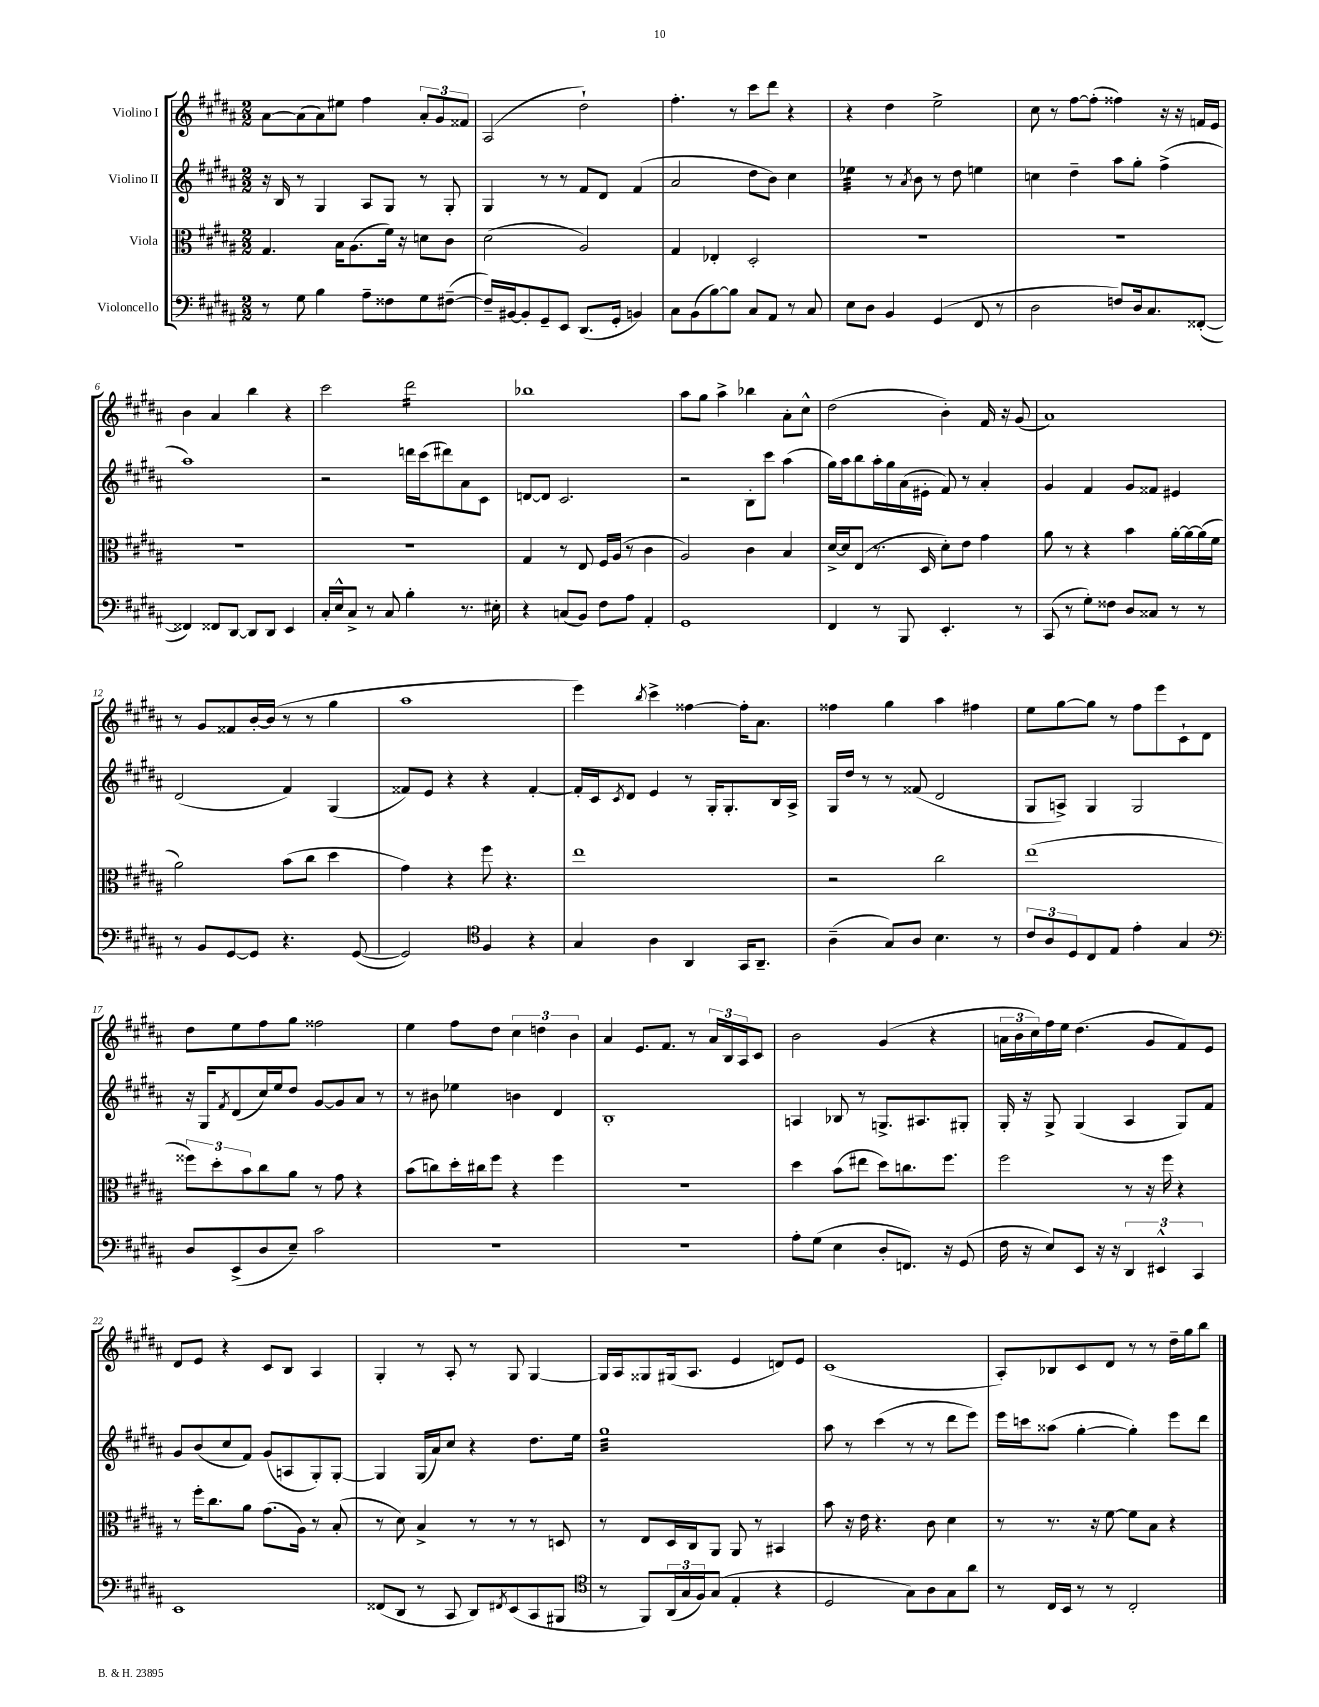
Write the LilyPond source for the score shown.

<<
\new StaffGroup <<
\new Staff = "s0" \with { instrumentName = "Violino I" } {
    \clef treble \key b \major \numericTimeSignature \time 2/2
    ais'8~ ais'8( ais'8) eis''8 fis''4 \tuplet 3/2 { ais'8-. gis'8 fisis'8 } |
    ais2( dis''2-!) |
    fis''4.-. r8 cis'''8 dis'''8 r4 |
    r4 dis''4 e''2-> |
    cis''8 r8 fis''8~ fis''8-.( fisis''4) r16 r16 f'16 e'16 |
    b'4 ais'4 b''4 r4 |
    cis'''2 dis'''2:16 |
    bes''1 |
    ais''8 gis''8 ais''4-> bes''4 ais'8-. cis''8-^ |
    dis''2( b'4-.) fis'16 r16 gis'8( |
    ais'1) |
    r8 gis'8 fisis'8 b'16~-. b'16( r8 r8 gis''4 |
    ais''1 |
    e'''4) \acciaccatura { b''8 } cis'''4-> fisis''4~ fisis''16-. ais'8. |
    fisis''4 gis''4 ais''4 fis''4 |
    e''8 gis''8~ gis''8 r8 fis''8 e'''8 cis'8-! dis'8 |
    dis''8 e''8 fis''8 gis''8 fisis''2 |
    e''4 fis''8 dis''8 \tuplet 3/2 { cis''4 d''4 b'4 } |
    ais'4 e'8. fis'8. r8 \tuplet 3/2 { ais'16 b16 ais16 } cis'8 |
    b'2 gis'4( r4 |
    \tuplet 3/2 { a'16 b'16 cis''16) } fis''16 e''16 dis''4.( gis'8 fis'8) e'8 |
    dis'8 e'8 r4 cis'8 b8 ais4 |
    gis4-. r8 ais8-. r8 gis8 gis4~ |
    gis16 ais16 gisis8 gis16( ais8. e'4 d'8) e'8 |
    cis'1( |
    ais8-.) bes8 cis'8 dis'8 r8 r8 dis''16-- gis''16 b''8 \bar "|." |
}
\new Staff = "s1" \with { instrumentName = "Violino II" } {
    \clef treble \key b \major \numericTimeSignature \time 2/2
    r16 b16 r8 gis4 ais8 gis8 r8 gis8-. |
    gis4 r8 r8 fis'8 dis'8 fis'4( |
    ais'2 dis''8 b'8) cis''4 |
    ees''4:32 r8 \acciaccatura { ais'8 } b'8 r8 dis''8 e''4 |
    c''4 dis''4-- ais''8 gis''8-. fis''4->( |
    ais''1) |
    r2 d'''16 cis'''16( dis'''8) ais'8 cis'8 |
    d'8~ d'8 cis'2. |
    r2 b8-. cis'''8 ais''4( |
    gis''16) ais''16 b''8 ais''16-. gis''16 ais'16( eis'16-. fis'8) r8 ais'4-. |
    gis'4 fis'4 gis'8 fisis'8 eis'4 |
    dis'2( fis'4) gis4( |
    fisis'8) e'8 r4 r4 fisis'4~-. |
    fisis'16-. cis'16 \acciaccatura { cis'8 } dis'8 e'4 r8 gis16-. gis8.-. b16 ais16-> |
    gis16 dis''16 r8 r8 fisis'8( dis'2 |
    gis8 a8->) gis4 gis2 |
    r16 gis16 \acciaccatura { fis'8 } dis'8( cis''16) e''16 dis''8 gis'8~ gis'8 ais'8 r8 |
    r8 bis'8 ees''4 b'4 dis'4 |
    b1-. |
    a4 bes8 r8 g8.-> ais8. gis8-. |
    gis16-. r16 gis8-> gis4( ais4 gis8) fis'8 |
    gis'8 b'8( cis''8 fis'8) gis'8( a8 gis8-.) gis8~-. |
    gis4 gis16( ais'16) cis''8 r4 dis''8. e''16 |
    gis''1:32 |
    ais''8 r8 cis'''4( r8 r8 dis'''8 e'''8) |
    e'''16 c'''16 aisis''8( gis''4~-. gis''4-.) e'''8 dis'''8 \bar "|." |
}
\new Staff = "s2" \with { instrumentName = "Viola" } {
    \clef alto \key b \major \numericTimeSignature \time 2/2
    gis4. b16 ais8.( fis'16) r16 d'8 cis'8 |
    dis'2( ais2) |
    gis4 ees4-. dis2-. |
    R1 |
    R1 |
    R1 |
    R1 |
    gis4 r8 e8 fis16 ais16( r8 cis'4 |
    ais2) cis'4 b4 |
    dis'16~-> dis'16 e8( r8. dis16 dis'8-.) e'8 gis'4 |
    ais'8 r8 r4 b'4 ais'16~-. ais'16~ ais'16( fis'16 |
    ais'2) b'8( cis''8 dis''4 |
    gis'4) r4 fis''8 r4. |
    e''1 |
    r2 cis''2 |
    e''1( |
    \tuplet 3/2 { fisis''8) dis''8-. b'8 } cis''8 ais'8 r8 gis'8 r4 |
    b'8( c''8) dis''16-. cis''16 fis''8 r4 fis''4 |
    R1 |
    dis''4 b'8( eis''8 dis''8) c''8. fis''8. |
    fis''2 r8 r16 fis''16 r4 |
    r8 fis''16-. cis''8. ais'8 gis'8.( ais16) r8 b8-.( |
    r8 dis'8) b4-> r8 r8 r8 d8 |
    r8 e8 dis16 cis16 ais,8 ais,8 r8 bis,4 |
    b'8 r16 e'16 r4. cis'8 dis'4 |
    r8 r8. r16 fis'8~ fis'8 b8 r4 \bar "|." |
}
\new Staff = "s3" \with { instrumentName = "Violoncello" } {
    \clef bass \key b \major \numericTimeSignature \time 2/2
    r8 gis8 b4 ais8-- fisis8 gis8 fis8~--( |
    fis16--) bis,16~ bis,8-. gis,8-- e,8 dis,8.( gis,16-. b,4) |
    cis8 b,8( b8~) b8 cis8 ais,8 r8 cis8 |
    e8 dis8 b,4 gis,4( fis,8 r8 |
    dis2 f8) dis16 cis8. fisis,8~-.( |
    fisis,4) fisis,8 dis,8~ dis,8 dis,8 e,4 |
    cis16-. e16-^ cis8-> r8 cis8 b4-. r8. eis16-. |
    r4 c8( b,8) fis8 ais8 ais,4-. |
    gis,1 |
    fis,4 r8 b,,8 e,4.-. r8 |
    cis,8( r8 gis8-.) fisis8 dis8 cisis8 r8 r8 |
    r8 b,8 gis,8~ gis,8 r4. gis,8~( |
    gis,2) \clef tenor fis4 r4 |
    gis4 ais4 ais,4 gis,16 ais,8.-- |
    ais4--( gis8) ais8 b4. r8 |
    \tuplet 3/2 { cis'8 ais8 dis8 } cis8 e8 e'4-. gis4 |
    \clef bass dis8 e,8->( dis8 e8--) cis'2 |
    r1 |
    R1 |
    ais8-. gis8( e4 dis8-. f,8.) r16 gis,8( |
    fis16 r16 e8) e,8 r16 r16 \tuplet 3/2 { dis,4 eis,4-^ cis,4 } |
    e,1 |
    fisis,8( dis,8 r8 cis,8 dis,8) \acciaccatura { fis,8 } e,8( cis,8 bis,,8 |
    \clef tenor r8 fis,8) \tuplet 3/2 { ais,16( gis16 fis16) } gis8( e4-. r4 |
    dis2 gis8) ais8 gis8 ais'8 |
    r8 cis16 b,16 r8 r8 cis2-. \bar "|." |
}
>>
>>
